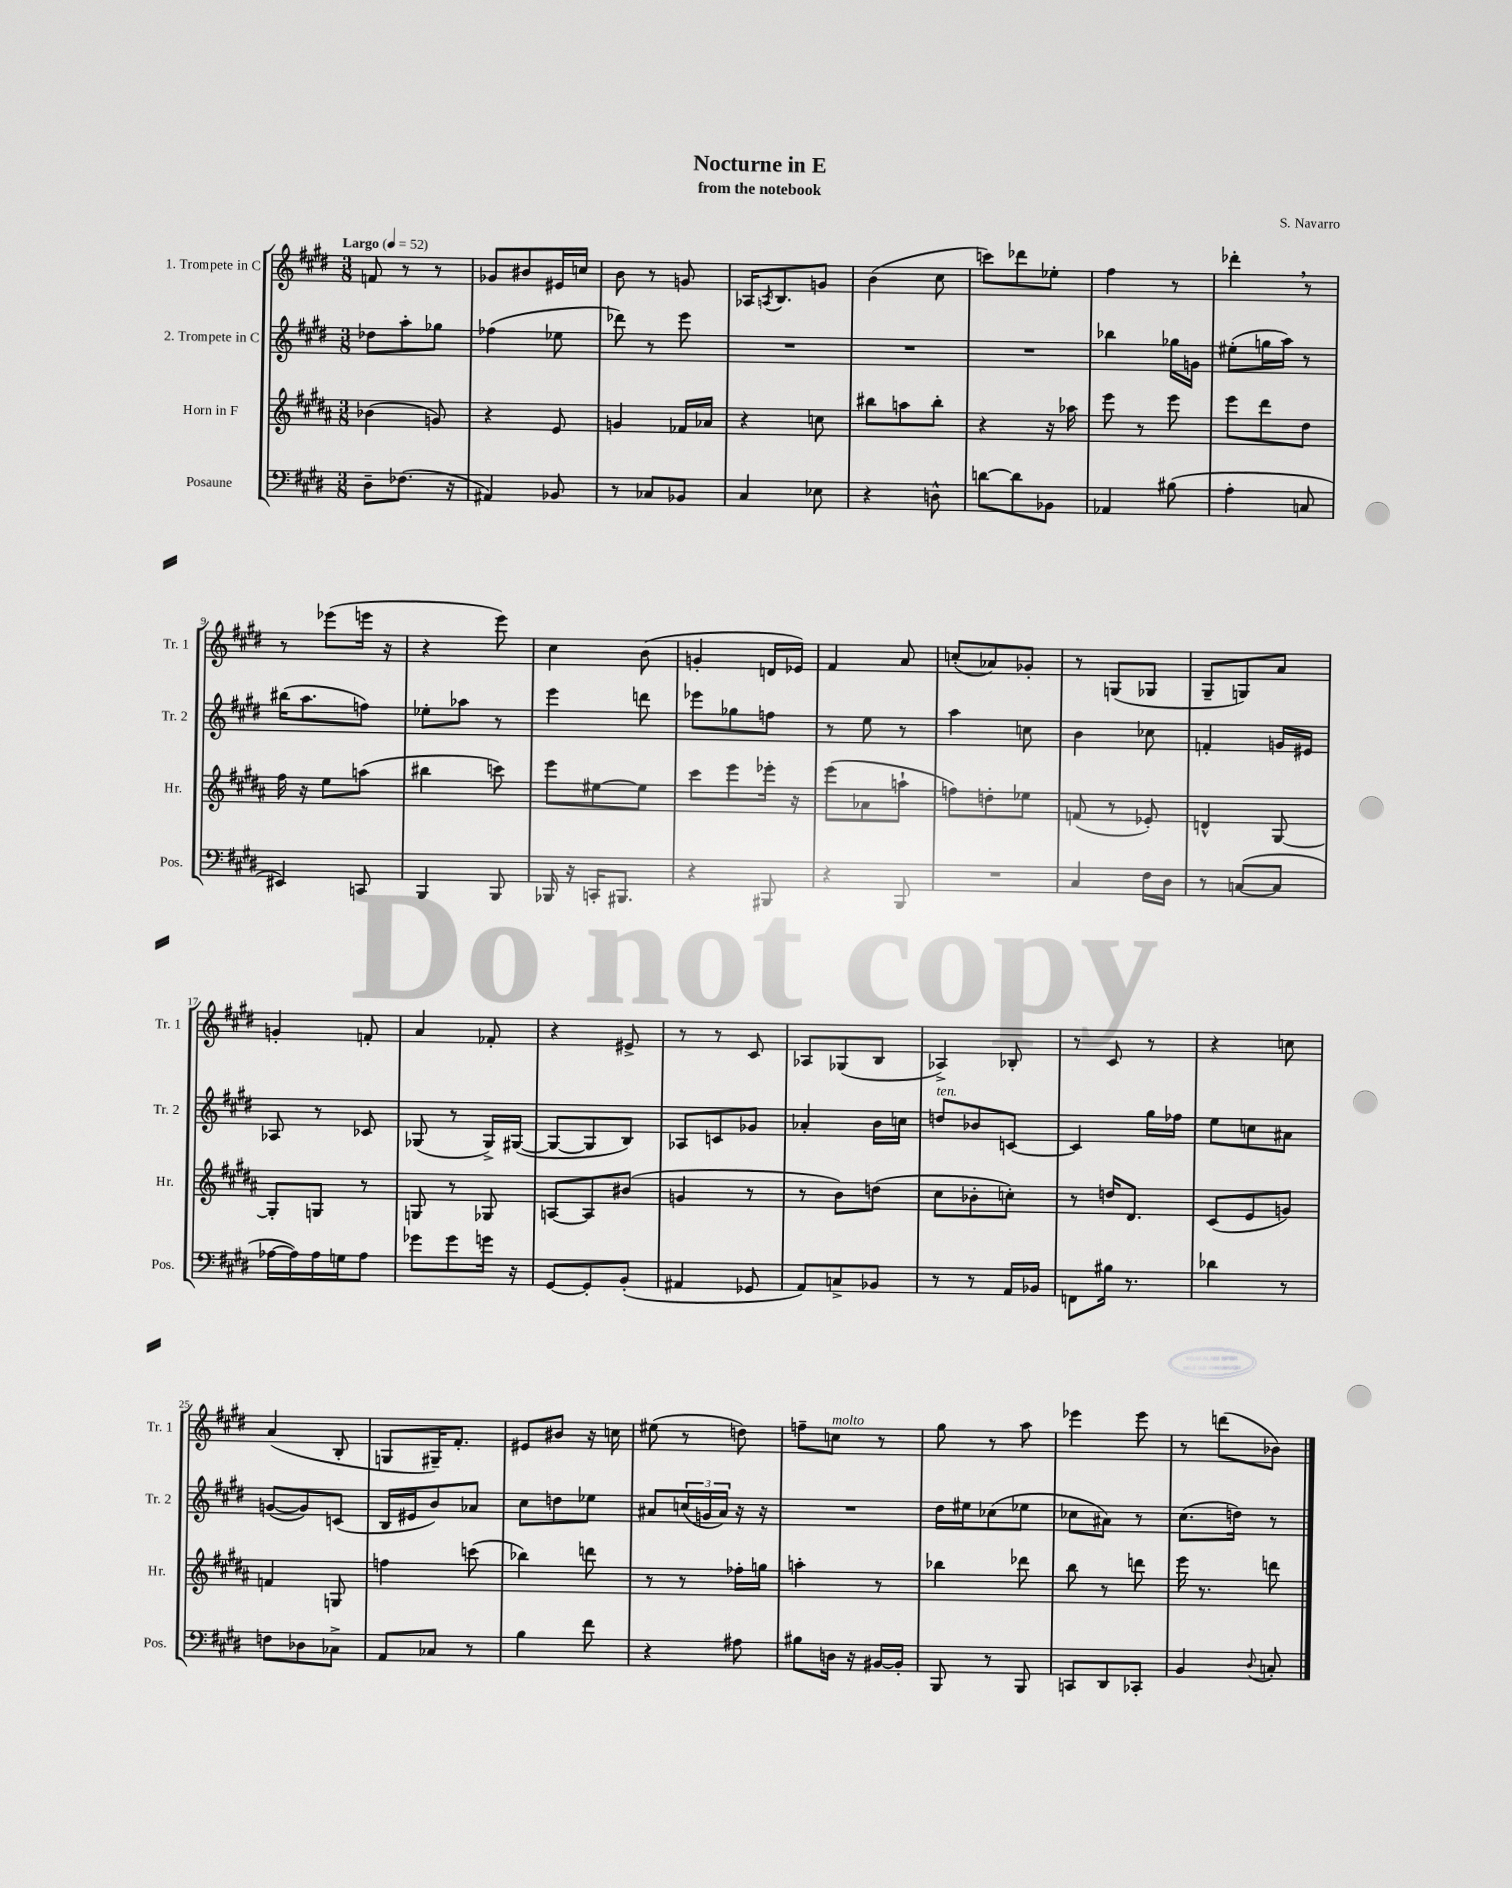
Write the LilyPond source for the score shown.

\header { title = "Nocturne in E" composer = "S. Navarro" subtitle = "from the notebook" }
<<
\new StaffGroup <<
\new Staff = "s0" \with { instrumentName = "1. Trompete in C" shortInstrumentName = "Tr. 1" } {
    \clef treble \key e \major \numericTimeSignature \time 3/8 \tempo "Largo" 4 = 52
    f'8 r8 r8 |
    ges'8 bis'8 eis'16 c''16 |
    b'8 r8 g'8 |
    aes16 \acciaccatura { a8 } b8. g'8 |
    b'4( cis''8 |
    c'''8) des'''8 ees''8-. |
    fis''4 r8 |
    des'''4-. \breathe r8 |
    r8 ees'''8( e'''16 r16 |
    r4 e'''8) |
    cis''4 b'8( |
    g'4-. d'16 ees'16) |
    fis'4 a'8 |
    c''8-.( aes'8) ges'8-. |
    r8 g8( ges8 |
    gis8-- g8) a'8 |
    g'4-. f'8-. |
    a'4 fes'8-. |
    r4 eis'8-> |
    r8 r8 cis'8 |
    aes8 ges8( b8 |
    aes4->) bes8-. |
    r8 cis'8 r8 |
    r4 c''8 |
    a'4( b8-. |
    g8 gis16--) fis'8.-. |
    eis'8 bis'8 r16 c''16 |
    eis''8( r8 d''8) |
    f''8-- c''8^\markup { \italic "molto" } r8 |
    gis''8 r8 a''8 |
    ees'''4 ees'''8 |
    r8 d'''8( bes'8) \bar "|." |
}
\new Staff = "s1" \with { instrumentName = "2. Trompete in C" shortInstrumentName = "Tr. 2" } {
    \clef treble \key e \major \numericTimeSignature \time 3/8
    des''8 a''8-. ges''8 |
    fes''4( ees''8 |
    des'''8) r8 e'''8 |
    R4. |
    R4. |
    R4. |
    bes''4 ges''16 g'16 |
    eis''8-.( g''16 a''16) r8 |
    bis''16( a''8. f''8) |
    ees''8-. aes''8 r8 |
    e'''4 d'''8 |
    ees'''8 ges''8 f''8 |
    r8 e''8 r8 |
    a''4 c''8 |
    b'4 ces''8 |
    f'4-. g'16 eis'16 |
    aes8 r8 ces'8 |
    ges8( r8 ges16->) gis16~( |
    gis8~ gis8 b8) |
    aes8 c'8 ges'8 |
    aes'4-. b'16 c''16 |
    d''8^\markup { \italic "ten." } bes'8 c'8~ |
    c'4 gis''16 fes''16 |
    e''8 c''8 ais'8 |
    g'8~( g'8) c'8( |
    b16 eis'16 b'8) aes'8 |
    cis''8 d''8 ees''8 |
    ais'8 \tuplet 3/2 { c''16( g'16 ais'16) } r16 r16 |
    R4. |
    dis''16 eis''16 ces''8( ees''8 |
    ces''8 ais'8) r8 |
    cis''8.( d''16) r8 \bar "|." |
}
\new Staff = "s2" \with { instrumentName = "Horn in F" shortInstrumentName = "Hr." } {
    \clef treble \key b \major \numericTimeSignature \time 3/8
    bes'4( g'8) |
    r4 e'8 |
    g'4 fes'16 aes'16 |
    r4 c''8 |
    bis''8 a''8 bis''8-. |
    r4 r16 aes''16 |
    e'''8 r8 e'''8 |
    e'''8 dis'''8 dis''8 |
    fis''16 r16 e''8 a''8( |
    bis''4 c'''8) |
    e'''8 eis''8~ eis''8 |
    cis'''8 e'''8 ees'''16-. r16 |
    e'''8( aes'8 a''8-! |
    f''8) d''8-. ees''8 |
    f'8( r8 ees'8-.) |
    d'4-^ gis8~ |
    gis8-. g8 r8 |
    g8 r8 ges8 |
    a8~ a8 bis'8( |
    g'4 r8 |
    r8 b'8) d''8( |
    cis''8 bes'8-. c''8-.) |
    r8 d''16 dis'8. |
    cis'8( e'8 g'8) |
    f'4 g8 |
    f''4 c'''8( |
    bes''4) d'''8 |
    r8 r8 fes''16-. g''16 |
    a''4-. r8 |
    bes''4 des'''8 |
    b''8 r8 d'''8 |
    e'''16 r8. d'''8 \bar "|." |
}
\new Staff = "s3" \with { instrumentName = "Posaune" shortInstrumentName = "Pos." } {
    \clef bass \key e \major \numericTimeSignature \time 3/8
    dis8-- fes8.( r16 |
    ais,4) bes,8 |
    r8 ces8 bes,8 |
    cis4 ees8 |
    r4 d8-^ |
    d'8~ d'8 bes,8 |
    aes,4 bis8( |
    a4-. c8 |
    eis,4) c,8 |
    b,,4 b,,8 |
    bes,,16 r16 c,16-. bis,,8. |
    r4 bis,,8 |
    r4 b,,8 |
    R4. |
    cis4 fis16 dis16 |
    r8 c8~( c8 |
    aes16~ aes16) aes16 g16 aes8 |
    ges'8 ges'8 g'16 r16 |
    gis,8~ gis,8-. b,8-.( |
    ais,4 ges,8 |
    a,8) c8-> bes,8 |
    r8 r8 a,16 bes,16 |
    f,8 bis16 r8. |
    des'4 r8 |
    f8 des8 ces8-> |
    a,8 ces8 r8 |
    b4 fis'8 |
    r4 ais8 |
    bis8 d16 r16 bis,16~ bis,16-. |
    b,,8 r8 b,,8 |
    c,8 dis,8 ces,8-. |
    b,4 \appoggiatura { dis8 } c8-. \bar "|." |
}
>>
>>
